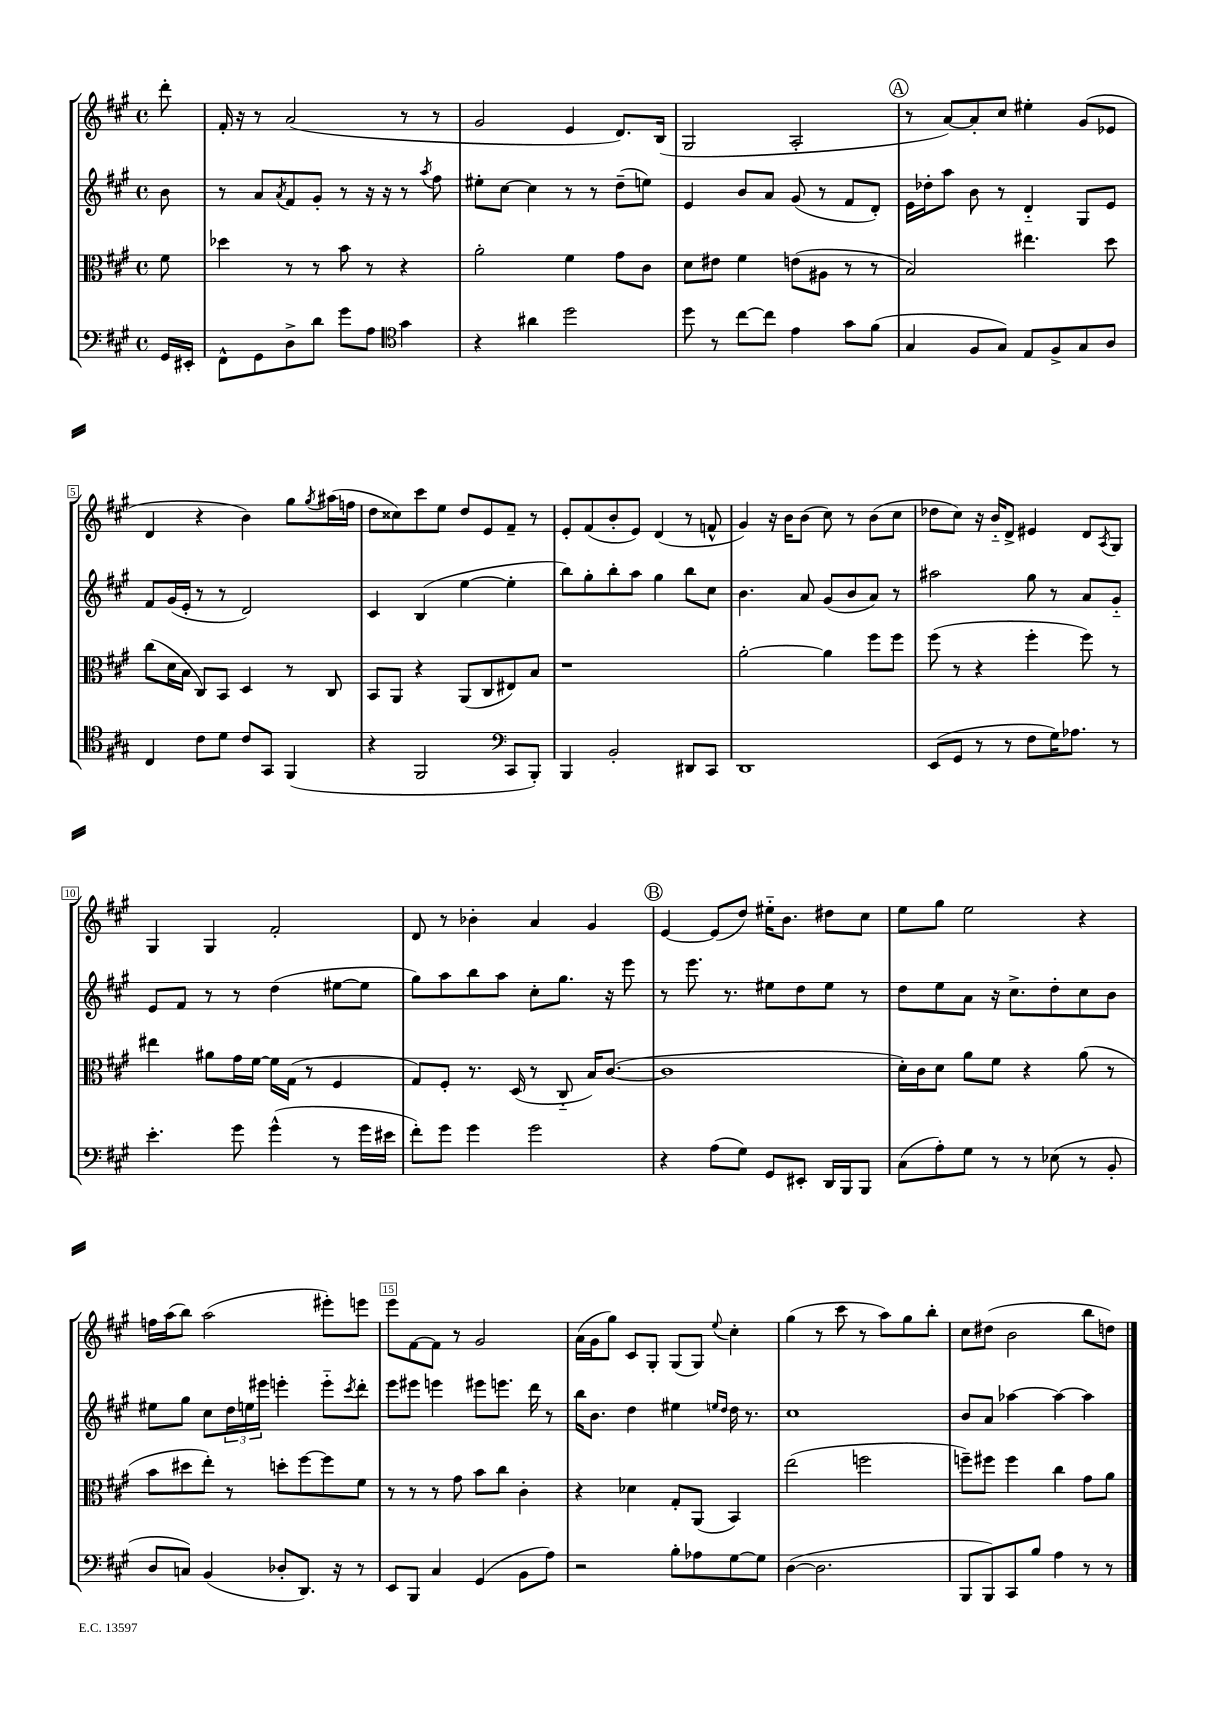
<<
\new StaffGroup <<
\new Staff = "s0" {
    \clef treble \key a \major \defaultTimeSignature \time 4/4 \partial 8
    d'''8-. |
    fis'16-. r16 r8 a'2( r8 r8 |
    gis'2 e'4 d'8.) b16( |
    gis2 a2-. |
    \mark \markup { \circle "A" } r8 a'8~) a'8-. cis''8 eis''4-. gis'8( ees'8 |
    d'4 r4 b'4) gis''8 \acciaccatura { gis''8 } ais''16( f''16 |
    d''8 cisis''8) cis'''8 e''8 d''8 e'8 fis'8-- r8 |
    e'8-. fis'8( b'8-. e'8) d'4( r8 f'8-^ |
    gis'4) r16 b'16 b'8( cis''8) r8 b'8( cis''8 |
    des''8 cis''8) r16 b'16-_ d'8-> eis'4 d'8 \acciaccatura { a8 } gis8 |
    gis4 gis4 fis'2-. |
    d'8 r8 bes'4-. a'4 gis'4 |
    \mark \markup { \circle "B" } e'4~ e'8( d''8) eis''16-_ b'8. dis''8 cis''8 |
    e''8 gis''8 e''2 r4 |
    f''16 a''16( b''8) a''2( eis'''8-.) e'''8 |
    e'''8 fis'8~ fis'8 r8 gis'2 |
    a'16( gis'16 gis''8) cis'8 gis8-. gis8( gis8) \appoggiatura { e''8 } cis''4-. |
    gis''4( r8 cis'''8 r8 a''8) gis''8 b''8-. |
    cis''8 dis''8( b'2 b''8 d''8) \bar "|." |
}
\new Staff = "s1" {
    \clef treble \key a \major \defaultTimeSignature \time 4/4 \partial 8
    b'8 |
    r8 a'8 \acciaccatura { a'8 } fis'8 gis'8-. r8 r16 r16 r8 \acciaccatura { a''8 } fis''8 |
    eis''8-. cis''8~ cis''4 r8 r8 d''8--( e''8) |
    e'4 b'8 a'8 gis'8( r8 fis'8 d'8-.) |
    \mark \markup { \circle "A" } e'16 des''16-. a''8 b'8 r8 d'4-_ gis8 e'8 |
    fis'8 gis'16( e'16-. r8 r8 d'2) |
    cis'4 b4( e''4~ e''4-. |
    b''8) gis''8-. b''8-. a''8 gis''4 b''8 cis''8 |
    b'4. a'8 gis'8( b'8 a'8) r8 |
    ais''2 gis''8 r8 a'8 gis'8-_ |
    e'8 fis'8 r8 r8 d''4( eis''8~ eis''8 |
    gis''8) a''8 b''8 a''8 cis''8-. gis''8. r16 e'''8 |
    \mark \markup { \circle "B" } r8 e'''8. r8. eis''8 d''8 eis''8 r8 |
    d''8 e''8 a'8 r16 cis''8.-> d''8-. cis''8 b'8 |
    eis''8 gis''8 cis''8 \tuplet 3/2 { d''16 e''16 eis'''16 } e'''4-. e'''8-_ \acciaccatura { cis'''8 } d'''8-. |
    e'''8 eis'''8 e'''4 eis'''8 e'''8. d'''16 r8 |
    b''16 b'8. d''4 eis''4 \grace { e''16 d''16 } d''16 r8. |
    cis''1 |
    b'8 a'8 aes''4~ aes''4~ aes''4 \bar "|." |
}
\new Staff = "s2" {
    \clef alto \key a \major \defaultTimeSignature \time 4/4 \partial 8
    fis'8 |
    des''4 r8 r8 b'8 r8 r4 |
    a'2-. fis'4 gis'8 cis'8 |
    d'8 eis'8 fis'4 e'8( ais8 r8 r8 |
    \mark \markup { \circle "A" } b2) eis''4. d''8 |
    cis''8( d'16 b16 cis8) b,8 d4 r8 cis8 |
    b,8 a,8 r4 a,8( cis8 eis8) b8 |
    r1 |
    a'2~-. a'4 fis''8 fis''8 |
    fis''8( r8 r4 fis''4-. fis''8) r8 |
    eis''4 ais'8 gis'16 fis'16~ fis'16 gis16( r8 fis4 |
    gis8) fis8-. r8. d16( r8 cis8-_ b16) cis'8.~( |
    \mark \markup { \circle "B" } cis'1 |
    d'16-.) cis'16 d'8 a'8 fis'8 r4 a'8( r8 |
    b'8 dis''8 e''8-.) r8 d''8-. fis''8~ fis''8 fis'8 |
    r8 r8 r8 gis'8 b'8 cis''8 cis'4-. |
    r4 des'4 gis8-. a,8( b,4) |
    e''2( f''2 |
    f''8--) fis''8 fis''4 cis''4 gis'8 a'8 \bar "|." |
}
\new Staff = "s3" {
    \clef bass \key a \major \defaultTimeSignature \time 4/4 \partial 8
    gis,16 eis,16-. |
    fis,8-^ gis,8 d8-> d'8 gis'8 a8 \clef tenor gis'4 |
    r4 ais'4 d''2 |
    d''8 r8 cis''8~ cis''8 e'4 gis'8 fis'8( |
    \mark \markup { \circle "A" } gis4 fis8 gis8) e8 fis8-> gis8 a8 |
    cis4 cis'8 d'8 cis'8 gis,8 fis,4( |
    r4 fis,2 \clef bass cis,8 b,,8-.) |
    b,,4 b,2-. dis,8 cis,8 |
    d,1 |
    e,8( gis,8 r8 r8 fis8 gis16) aes8. r8 |
    e'4.-. gis'8 gis'4-^( r8 gis'16 eis'16 |
    fis'8-.) gis'8 gis'4 gis'2 |
    \mark \markup { \circle "B" } r4 a8( gis8) gis,8 eis,8-. d,16 b,,16 b,,8 |
    cis8( a8-.) gis8 r8 r8 ees8( r8 b,8-. |
    d8 c8) b,4( des8-. d,8.) r16 r8 |
    e,8 b,,8 cis4 gis,4( b,8 a8) |
    r2 b8-. aes8 gis8~ gis8 |
    d4~( d2. |
    b,,8 b,,8) cis,8 b8 a4 r8 r8 \bar "|." |
}
>>
>>
\layout { \context { \Score \override BarNumber.break-visibility = ##(#f #t #t) barNumberVisibility = #(every-nth-bar-number-visible 5) \override BarNumber.stencil = #(make-stencil-boxer 0.1 0.3 ly:text-interface::print) } }
